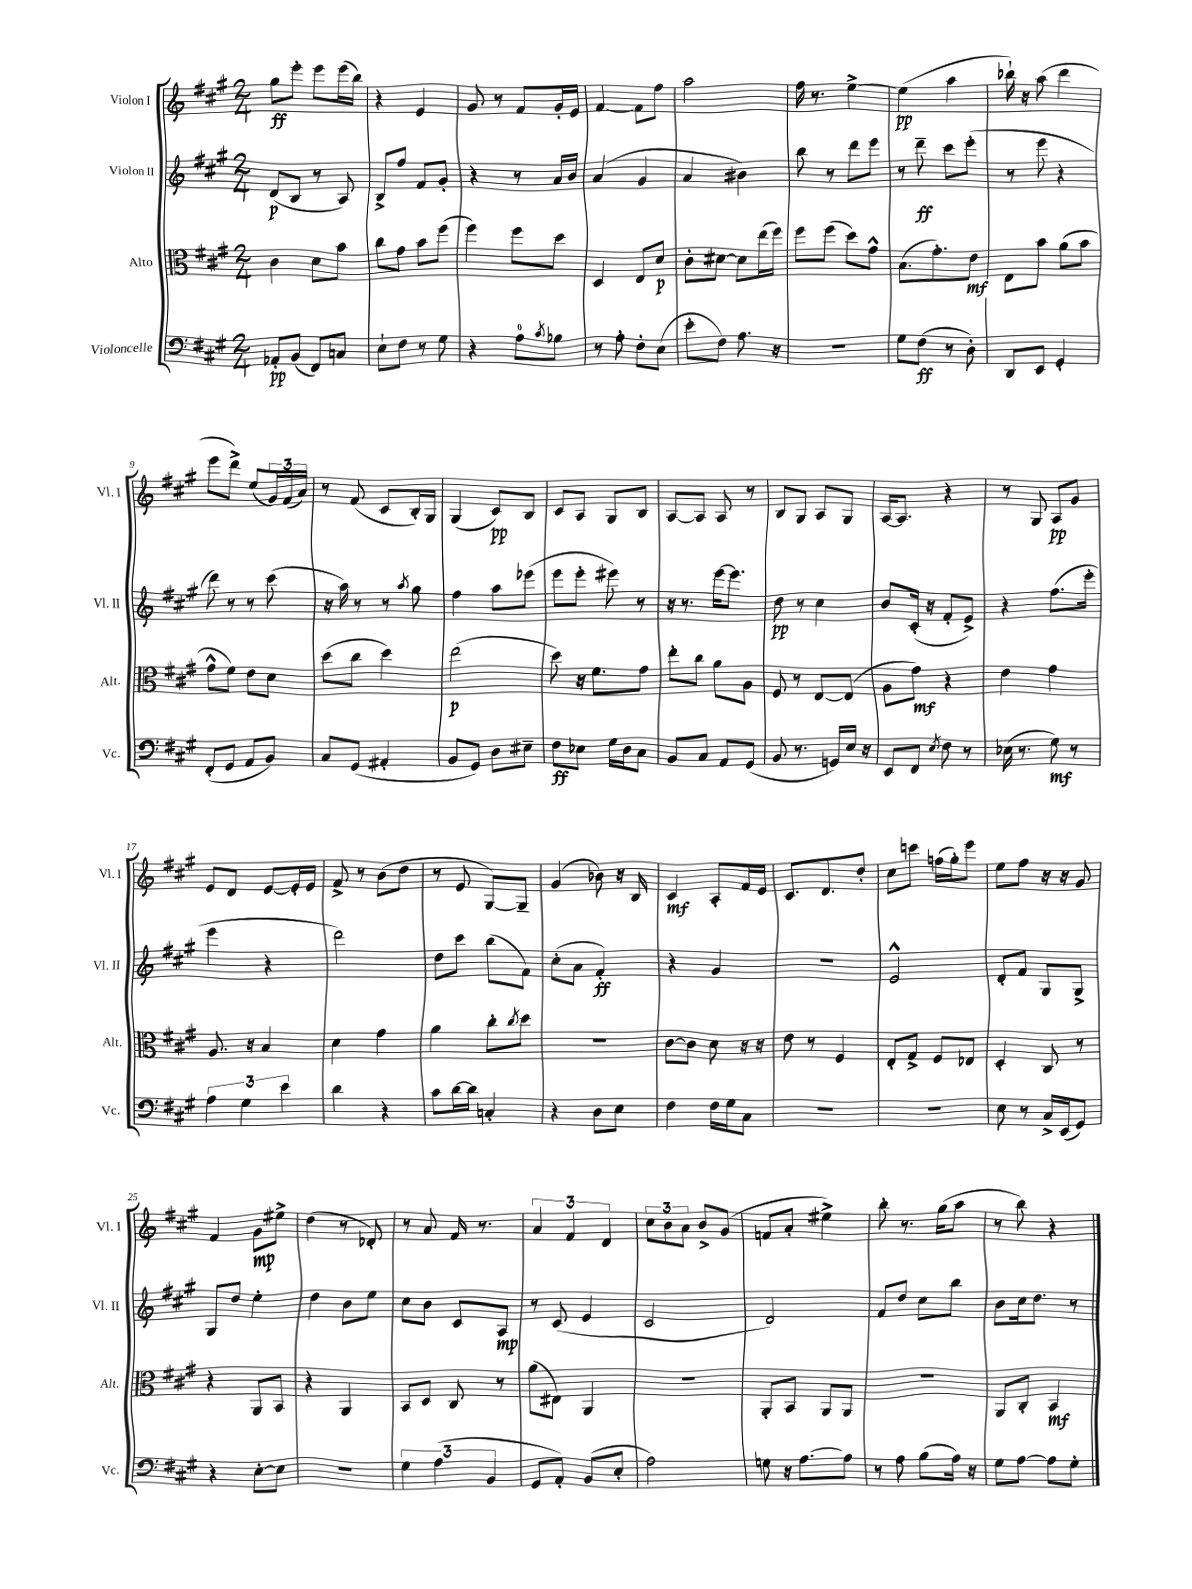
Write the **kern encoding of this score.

**kern	**dynam	**kern	**dynam	**kern	**dynam	**kern	**dynam
*part4	*part4	*part3	*part3	*part2	*part2	*part1	*part1
*staff4	*staff4	*staff3	*staff3	*staff2	*staff2	*staff1	*staff1
*I"Violoncelle	*	*I"Alto	*	*I"Violon II	*	*I"Violon I	*
*I'Vc.	*	*I'Alt.	*	*I'Vl. II	*	*I'Vl. I	*
*clefF4	*	*clefC3	*	*clefG2	*	*clefG2	*
*k[f#c#g#]	*	*k[f#c#g#]	*	*k[f#c#g#]	*	*k[f#c#g#]	*
*M2/4	*	*M2/4	*	*M2/4	*	*M2/4	*
=1	=1	=1	=1	=1	=1	=1	=1
8AA-X'/L	pp	4c#\	.	(8d/L	p	8gg#\L	ff
(8BB/J	.	.	.	8B/J	.	8eee'\J	.
8FF#/L)	.	8d\L	.	8r	.	8eee\L	.
8Cn/J	.	8b\J	.	8A/)	.	(16eee\L	.
.	.	.	.	.	.	16bb\JJ)	.
=2	=2	=2	=2	=2	=2	=2	=2
8E`\L	.	8cc#\L	.	8B^/L	.	4r	.
8F#\J	.	8g#\J	.	8ff#/J	.	.	.
8r	.	8b\L	.	8f#/L	.	4e/	.
8G#\	.	(8ff#\J	.	8g#'/J	.	.	.
=3	=3	=3	=3	=3	=3	=3	=3
4r	.	4ff#\)	.	4r	.	8g#/	.
.	.	.	.	.	.	8r	.
8A\L	.	8ff#\L	.	8r	.	8f#/L	.
8qc#/	.	.	.	.	.	.	.
8B-X\J	.	8dd\J	.	16a/LL	.	16g#'/L	.
.	.	.	.	16b/JJ	.	16e/JJ	.
=4	=4	=4	=4	=4	=4	=4	=4
8r	.	4D/	.	(4a/	.	[4f#/	.
8A'\	.	.	.	.	.	.	.
8F#'\L	.	8E/L	.	4g#/	.	8f#\L]	.
(8E\J	.	8d/J	p	.	.	8ff#\J	.
=5	=5	=5	=5	=5	=5	=5	=5
8e'\L	.	8c#'\L	.	4a/	.	2aa\	.
8F#\J)	.	[8d#X\J	.	.	.	.	.
8.A\	.	8d#\L]	.	4b#X\)	.	.	.
.	.	(16ee\L	.	.	.	.	.
16r	.	16ff#\JJ)	.	.	.	.	.
=6	=6	=6	=6	=6	=6	=6	=6
2r	.	8ff#\L	.	8bb\	.	16ff#\	.
.	.	.	.	.	.	8.r	.
.	.	(8ff#\J	.	8r	.	.	.
.	.	8dd\L)	.	8ddd\L	.	[4ee^\	.
.	.	8g#^^\J	.	8eee\J	.	.	.
=7	=7	=7	=7	=7	=7	=7	=7
8G#\L	.	(8.B\L	.	8r	.	(4ee\]	pp
(8F#\J	ff	.	.	8ddd~\	ff	.	.
.	.	8.g#'\)	.	.	.	.	.
8r	.	.	.	8ccc#\L	.	4aa\	.
8D'\)	.	8e\J	mf	(8eee'\J	.	.	.
=8	=8	=8	=8	=8	=8	=8	=8
8DD/L	.	8E\L	.	8r	.	16bb-X`\)	.
.	.	.	.	.	.	16r	.
8EE/J	.	8b\J	.	8eee\	.	(8aa\	.
4GG#'/	.	(8a\L	.	4r	.	4ddd\	.
.	.	8b\J	.	.	.	.	.
!!LO:LB:g=z
=9	=9	=9	=9	=9	=9	=9	=9
(8FF#'/L	.	8g#^^\L	.	8ddd\)	.	8eee\L	.
8GG#/J	.	8f#\J)	.	8r	.	8ddd^\J)	.
8AA/L	.	8e\L	.	8r	.	(8ee/L	.
8BB/J)	.	8d\J	.	(8ccc#\	.	24g#/L)	.
.	.	.	.	.	.	(24f#/	.
.	.	.	.	.	.	24a/JJ)	.
=10	=10	=10	=10	=10	=10	=10	=10
8C#/L	.	(8dd\L	.	16r	.	8r	.
.	.	.	.	16aa\)	.	.	.
(8GG#/J	.	8cc#\J	.	8r	.	(8f#/	.
4AA#X'/	.	4dd\)	.	8r	.	8c#/L	.
.	.	.	.	8qaa/	.	.	.
.	.	.	.	8gg#\	.	16B'/L)	.
.	.	.	.	.	.	16G#/JJ	.
=11	=11	=11	=11	=11	=11	=11	=11
8BB/L	.	(2ee\	p	4ff#\	.	(4G#/	.
8GG#/J)	.	.	.	.	.	.	.
8D\L	.	.	.	8aa\L	.	8c#/L)	pp
8E#X~\J	.	.	.	(8eee-X\J	.	8B/J	.
=12	=12	=12	=12	=12	=12	=12	=12
8F#\L	ff	8dd\)	.	8eee\L	.	8c#/L	.
8E-X\J	.	16r	.	8eee'\J	.	8A/J	.
.	.	8.f#\L	.	.	.	.	.
16G#\LL	.	.	.	8eee#X\)	.	8G#/L	.
16D\J	.	.	.	.	.	.	.
8C#\J	.	8g#\J	.	8r	.	8B/J	.
=13	=13	=13	=13	=13	=13	=13	=13
8BB/L	.	8ee'\L	.	16r	.	[8A/L	.
.	.	.	.	8.r	.	.	.
8C#/J	.	8cc#\J	.	.	.	8A/J]	.
8AA/L	.	8a\L	.	[16eee\KL	.	8A/	.
.	.	.	.	8.eee\J]	.	.	.
(8GG#/J	.	8A\J	.	.	.	8r	.
=14	=14	=14	=14	=14	=14	=14	=14
8BB/	.	8F#/	.	8dd\	pp	8B/L	.
8.r	.	8r	.	8r	.	8G#/J	.
.	.	[8E/L	.	4cc#\	.	8A/L	.
16GGn/LL)	.	.	.	.	.	.	.
16E/JJ	.	(8E/J]	.	.	.	8G#/J	.
16r	.	.	.	.	.	.	.
=15	=15	=15	=15	=15	=15	=15	=15
8EE/L	.	8A\L	.	8b/L	.	[16A/KL	.
.	.	.	.	.	.	8.A/J]	.
8FF#/J	.	8g#\J)	mf	(16c#'/Jk	.	.	.
.	.	.	.	16r	.	.	.
8qE/	.	.	.	.	.	.	.
8F#\	.	4r	.	8f#'/L	.	4r	.
8r	.	.	.	8e^/J)	.	.	.
=16	=16	=16	=16	=16	=16	=16	=16
(16E-X\	.	4e\	.	4r	.	8r	.
8.r	.	.	.	.	.	.	.
.	.	.	.	.	.	8G#/	.
8G#\)	mf	4g#\	.	(8.ff#\L	.	8A/L	pp
8r	.	.	.	.	.	8g#/J	.
.	.	.	.	16eee'\Jk	.	.	.
!!LO:LB:g=z
=17	=17	=17	=17	=17	=17	=17	=17
6A\	.	8.A/	.	4eee\	.	8e/L	.
.	.	.	.	.	.	8d/J	.
6G#\	.	.	.	.	.	.	.
.	.	16r	.	.	.	.	.
.	.	4B/	.	4r	.	[8e/L	.
6e\	.	.	.	.	.	.	.
.	.	.	.	.	.	16e'/L]	.
.	.	.	.	.	.	16e/JJ	.
=18	=18	=18	=18	=18	=18	=18	=18
4d\	.	4d\	.	2ddd\)	.	8f#^/	.
.	.	.	.	.	.	8r	.
4r	.	4g#\	.	.	.	(8b\L	.
.	.	.	.	.	.	8dd\J	.
=19	=19	=19	=19	=19	=19	=19	=19
8c#\L	.	4a\	.	8dd\L	.	8r	.
[16d\L	.	.	.	8ccc#\J	.	8e/	.
16d\JJ]	.	.	.	.	.	.	.
4Cn'/	.	8cc#'\L	.	(8bb\L	.	[8G#/L)	.
.	.	8qcc#/	.	.	.	.	.
.	.	8dd\J	.	8f#\J)	.	8G#~/J]	.
=20	=20	=20	=20	=20	=20	=20	=20
4r	.	2r	.	(8cc#'\L	.	(4g#/	.
.	.	.	.	8a\J	.	.	.
8D\L	.	.	.	4f#'/)	ff	8b-X\)	.
8E\J	.	.	.	.	.	16r	.
.	.	.	.	.	.	16B/	.
=21	=21	=21	=21	=21	=21	=21	=21
4F#\	.	[8c#\L	.	4r	.	4c#/	mf
.	.	8c#\J]	.	.	.	.	.
16F#\LL	.	8d\	.	4g#/	.	8A'/L	.
16G#\J	.	.	.	.	.	.	.
8C#\J	.	16r	.	.	.	16f#/L	.
.	.	16r	.	.	.	16e/JJ	.
=22	=22	=22	=22	=22	=22	=22	=22
2r	.	8e\	.	2r	.	8.c#/L	.
.	.	8r	.	.	.	.	.
.	.	.	.	.	.	8.d/	.
.	.	4F#/	.	.	.	.	.
.	.	.	.	.	.	8dd'/J	.
=23	=23	=23	=23	=23	=23	=23	=23
2r	.	8E'/L	.	2e^^/	.	8cc#\L	.
.	.	8G#^/J	.	.	.	8cccn\J	.
.	.	8F#/L	.	.	.	(16ffn\LL	.
.	.	.	.	.	.	16gg#'\J)	.
.	.	8E-X/J	.	.	.	8eee\J	.
=24	=24	=24	=24	=24	=24	=24	=24
8E\	.	4D'/	.	8d'/L	.	8ee\L	.
8r	.	.	.	8f#/J	.	8ff#\J	.
16C#^/LL	.	8C#/	.	8G#/L	.	16r	.
(16EE/J	.	.	.	.	.	16r	.
8GG#/J)	.	8r	.	8G#^/J	.	8g#/	.
!!LO:LB:g=z
=25	=25	=25	=25	=25	=25	=25	=25
4r	.	4r	.	8G#/L	.	4f#/	.
.	.	.	.	8dd/J	.	.	.
[8E'\L	.	8AA/L	.	4ee'\	.	8g#\L	mp
8E\J]	.	8BB/J	.	.	.	8ee#X^\J	.
=26	=26	=26	=26	=26	=26	=26	=26
2r	.	4r	.	4dd\	.	(4dd\	.
.	.	4AA/	.	8b\L	.	8r	.
.	.	.	.	8ee\J	.	8d-X'/)	.
=27	=27	=27	=27	=27	=27	=27	=27
6G#\	.	8BB/L	.	8cc#\L	.	8r	.
.	.	8D/J	.	8b\J	.	8a/	.
(6A\	.	.	.	.	.	.	.
.	.	8C#/	.	8c#/L	.	16f#/	.
.	.	.	.	.	.	8.r	.
6BB/	.	.	.	.	.	.	.
.	.	8r	.	8A/J	mp	.	.
=28	=28	=28	=28	=28	=28	=28	=28
8GG#/L	.	(8a\L	.	8r	.	6a/	.
8AA'/J)	.	8E#X\J)	.	(8c#/	.	.	.
.	.	.	.	.	.	6f#/	.
(8BB/L	.	4AA/	.	4e/	.	.	.
.	.	.	.	.	.	6d/	.
8E'/J	.	.	.	.	.	.	.
=29	=29	=29	=29	=29	=29	=29	=29
2A\)	.	2r	.	2c#/	.	12cc#\L	.
.	.	.	.	.	.	12b\	.
.	.	.	.	.	.	12a\J	.
.	.	.	.	.	.	8b^/L	.
.	.	.	.	.	.	(8g#/J	.
=30	=30	=30	=30	=30	=30	=30	=30
8Gn\	.	8AA'/L	.	2d/)	.	8fn/L	.
16r	.	8BB/J	.	.	.	8a'/J	.
[8.A\L	.	.	.	.	.	.	.
.	.	8AA/L	.	.	.	4ee#X^\)	.
8A\J]	.	8AA/J	.	.	.	.	.
=31	=31	=31	=31	=31	=31	=31	=31
8r	.	2r	.	8f#/L	.	8bb'\	.
8A\	.	.	.	8dd/J	.	8.r	.
(8B\L	.	.	.	8cc#\L	.	.	.
.	.	.	.	.	.	(16gg#\KL	.
16A\Jk)	.	.	.	8bb\J	.	8aa\J	.
16r	.	.	.	.	.	.	.
=32	=32	=32	=32	=32	=32	=32	=32
8G#\L	.	8AA/L	.	8b\L	.	8r	.
[8A\J	.	8C#'/J	.	16cc#\k	.	8bb\)	.
.	.	.	.	8.dd\J	.	.	.
8A\L]	.	4BB/	mf	.	.	4r	.
8G#'\J	.	.	.	8r	.	.	.
==	==	==	==	==	==	==	==
*-	*-	*-	*-	*-	*-	*-	*-
